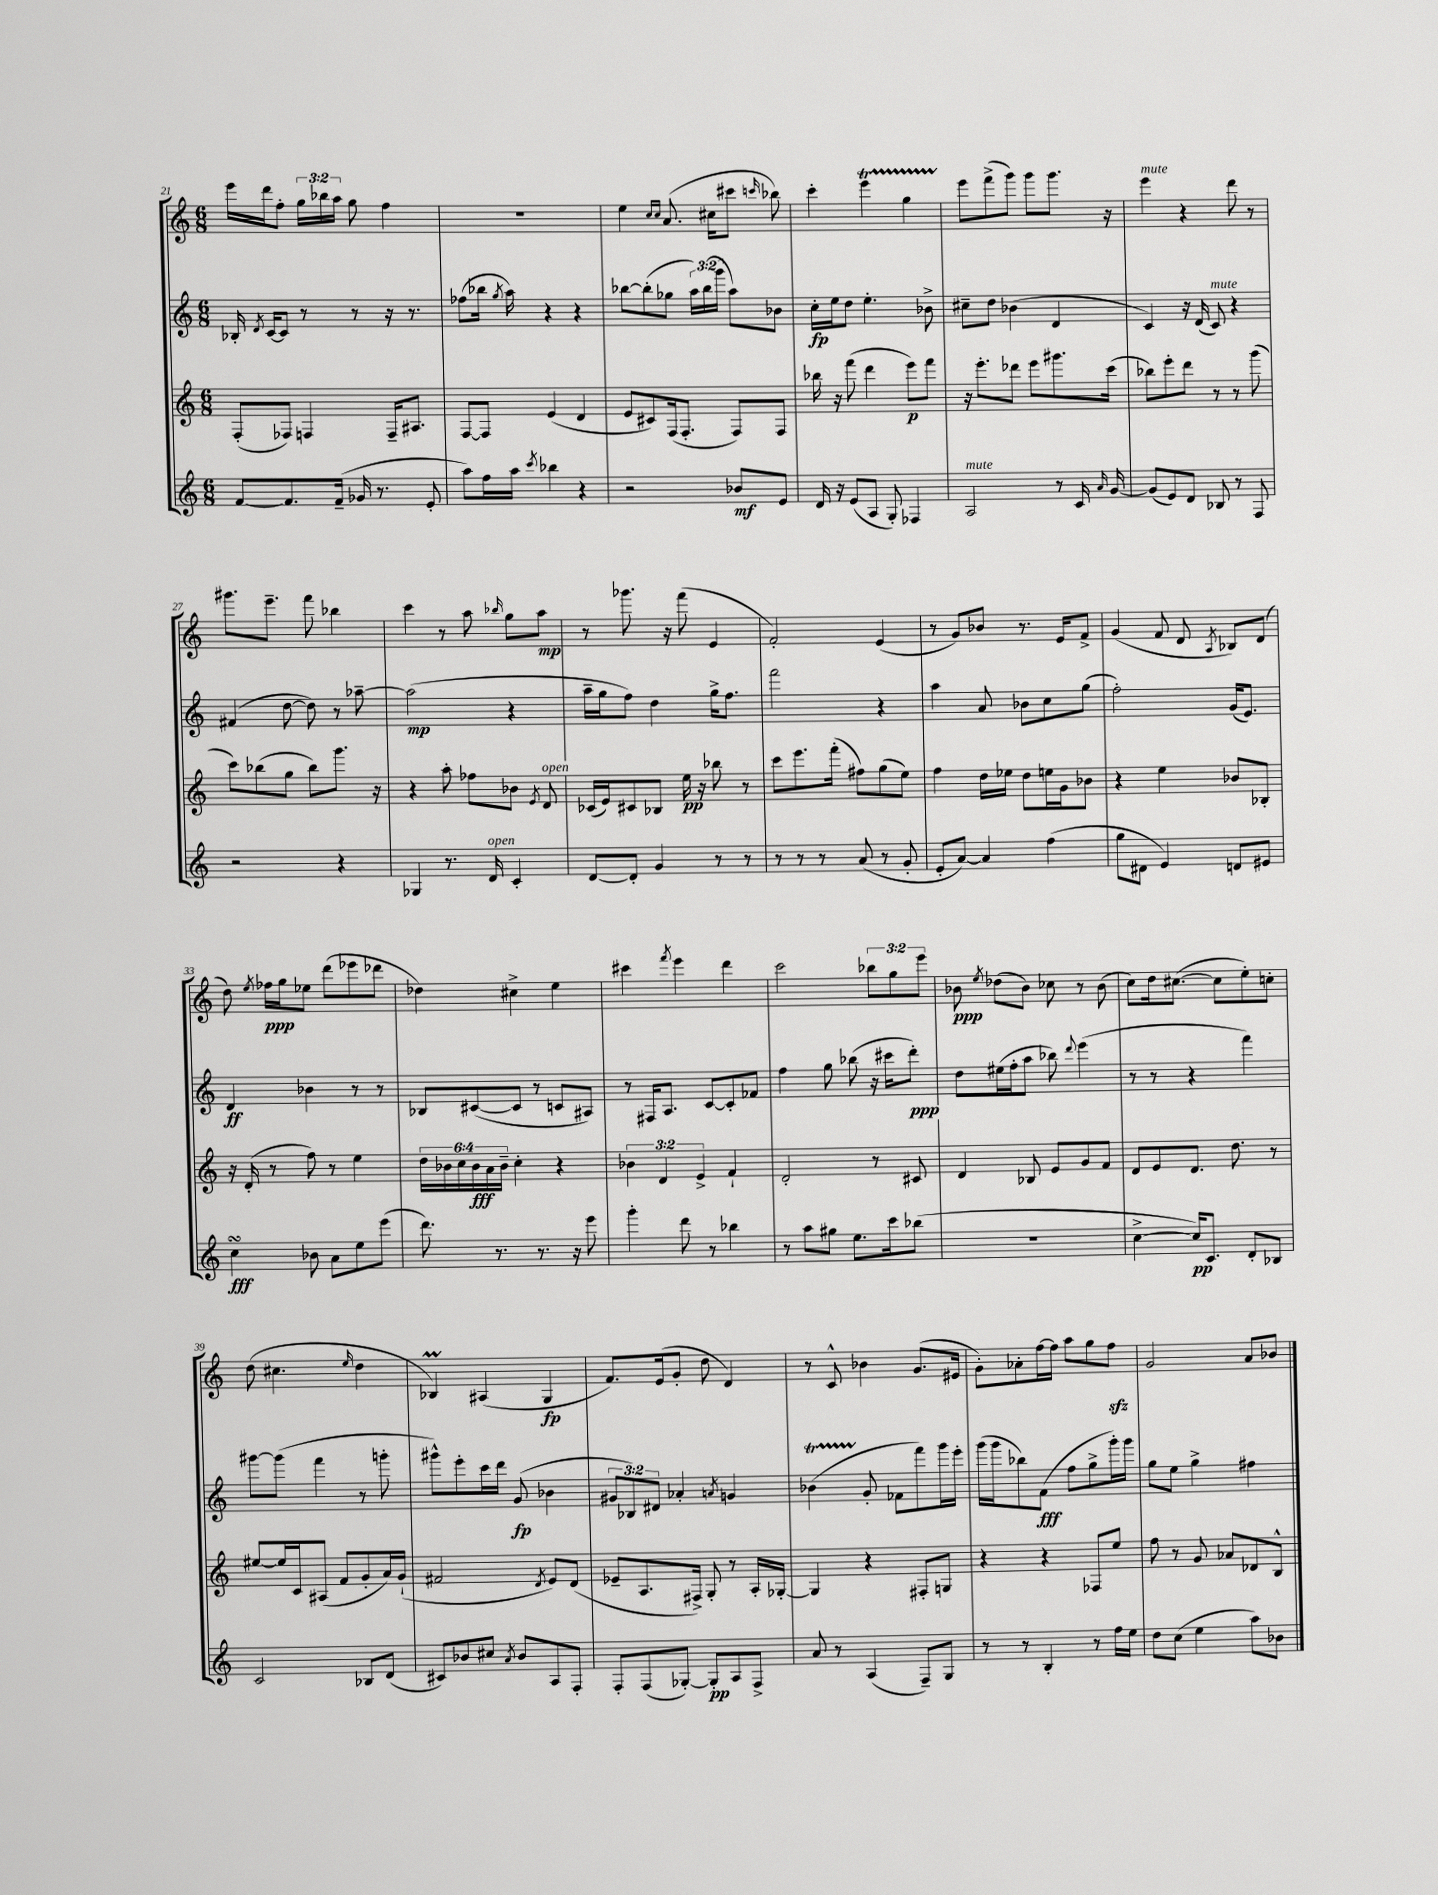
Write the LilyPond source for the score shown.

<<
\new StaffGroup <<
\new Staff = "s0" {
    \clef treble \key c \major \numericTimeSignature \time 6/8 \override Staff.TupletNumber.text = #tuplet-number::calc-fraction-text
    \autoBeamOff e'''16[ d'''16 f''8]-. \tuplet 3/2 { g''16[ bes''16 a''16] } g''8 f''4 |
    R2. |
    e''4 \grace { c''16[ c''16] } a'8.( cis''16[ cis'''8] \grace { c'''16 } bes''8) |
    c'''4-. e'''4\startTrillSpan g''4 |
    e'''8[\stopTrillSpan f'''8->( g'''8]) g'''8[ g'''8.] r16 |
    e'''4^\markup { \italic "mute" } r4 d'''8 r8 |
    gis'''8.[ e'''8.]-- f'''8 bes''4 |
    c'''4 r8 a''8 \grace { bes''16 } g''8[ a''8]\mp |
    r8 ges'''8. r16 f'''8( e'4 |
    f'2-.) e'4( |
    r8 g'8[) bes'8] r8. e'16[ f'8]-> |
    g'4( f'8 d'8 \acciaccatura { a8 } bes8[) d'8]( |
    d''8) \acciaccatura { e''8 } fes''16[\ppp g''16 ees''8] d'''8[( ees'''8 des'''8] |
    des''4) cis''4-> e''4 |
    cis'''4 \acciaccatura { f'''8 } e'''4 d'''4 |
    c'''2 \tuplet 3/2 { bes''8[ g''8 e'''8] } |
    bes'8\ppp \acciaccatura { e''8 } des''8[( bes'8]) ces''8 r8 bes'8( |
    c''8[) d''16 cis''8.]~( cis''8[ e''8-.) c''8]-. |
    d''8( cis''4. \grace { e''16 } d''4 |
    bes4\prall) ais4( g4\fp |
    f'8.[) e'16( g'8]-. d''8 d'4) |
    r8 c'8-^ bes'4 g'8.[( eis'16] |
    g'8[-.) aes'8-. f''16~ f''16] a''8[ g''8 f''8]\sfz |
    g'2 a'8[ bes'8] \bar "|." |
}
\new Staff = "s1" {
    \clef treble \key c \major \numericTimeSignature \time 6/8 \override Staff.TupletNumber.text = #tuplet-number::calc-fraction-text
    \autoBeamOff bes16-. \acciaccatura { d'8 } c'16[~ c'8] r8 r8 r16 r8. |
    fes''8[( bes''16] \acciaccatura { g''8 } a''16) r4 r4 |
    bes''8[~ bes''8-.( ges''8] \tuplet 3/2 { a''16[) bes''16( g'''16] } a''8[) bes'8] |
    c''16[-.\fp e''16 d''8] e''4.-. bes'8-> |
    cis''8[-- d''8] bes'4( d'4 |
    c'4) r16 d'16( c'8^\markup { \italic "mute" }) r4 |
    fis'4( d''8~ d''8) r8 aes''8~-- |
    aes''2\mp( r4 |
    a''16[-- g''16 f''8]) d''4 g''16[-> f''8.] |
    f'''2 r4 |
    a''4 a'8 bes'8[ c''8 g''8]( |
    f''2-.) g'16[( e'8.]) |
    d'4\ff bes'4 r8 r8 |
    bes8[ cis'8~( cis'8] r8 c'8[ ais8]) |
    r8 fis16[ a8.] c'8[~ c'8-. fes'8] |
    f''4 g''8 bes''8( r16 cis'''16[ d'''8]-.\ppp) |
    d''8[ eis''16( f''16-. a''8] bes''8) \appoggiatura { d'''8 } e'''4( |
    r8 r8 r4 f'''4) |
    gis'''8[~ gis'''8]( f'''4 r8 g'''8-. |
    gis'''8[-^) e'''8-. c'''16 d'''16] g'8\fp( bes'4 |
    \tuplet 3/2 { gis'8[ bes8) dis'8] } aes'4-. \acciaccatura { a'8 } g'4 |
    bes'4\startTrillSpan( g'8-.\stopTrillSpan fes'8[ f'''8) g'''16 e'''16]-. |
    g'''16[( g'''16 bes''8) f'8]\fff( f''8[ g''8-> g'''16-.) g'''16] |
    g''8[ e''8] g''4-> fis''4 \bar "|." |
}
\new Staff = "s2" {
    \clef treble \key c \major \numericTimeSignature \time 6/8 \override Staff.TupletNumber.text = #tuplet-number::calc-fraction-text
    \autoBeamOff f8[-.( fes8]) f4 f16[-- ais8.] |
    f8[~ f8] e'4( d'4 |
    e'8[ cis'8) f16( f8.]-. f8[) f8] |
    bes''16 r16 f'''8( d'''4 e'''8[\p) f'''8] |
    r16 e'''8.[-. des'''8] e'''8[ gis'''8. c'''16]( |
    bes''8[) e'''8-. d'''8] r8 r8 g'''8( |
    c'''8[) bes''8( g''8] bes''8[) g'''8.] r16 |
    r4 a''8-. fes''8[ bes'8] \acciaccatura { e'8 } d'8^\markup { \italic "open" } |
    ces'16[( e'16) cis'8 bes8] e''16\pp r16 bes''8 r8 |
    c'''8[ e'''8. f'''16]-.( fis''8[) g''8( e''8]) |
    f''4 d''16[ ees''16] d''8[ e''16 g'16 bes'8] |
    r4 e''4 bes'8[ bes8]-. |
    r16 d'16-.( r8 f''8) r8 e''4 |
    \tuplet 6/4 { d''16[ bes'16 c''16 bes'16\fff a'16 bes'16]-- } c''4-. r4 |
    \tuplet 3/2 { bes'4 d'4 e'4-> } f'4-! |
    d'2-. r8 cis'8 |
    d'4 bes8 e'8[ g'8 f'8] |
    d'8[ e'8 d'8.] d''8. r8 |
    eis''8[~ eis''16 c'16 ais8]( f'8[ g'8-. a'16) g'16]-!( |
    fis'2 \acciaccatura { d'8 } e'8[) d'8]( |
    ees'8[-- a8. fis16]->) g8-. r8 a16[-. ges16]~-. |
    ges4 r4 fis8[-. g8] |
    r4 r4 fes8[ e''8] |
    f''8 r8 g'8 aes'8[ des'8 b8]-^ \bar "|." |
}
\new Staff = "s3" {
    \clef treble \key c \major \numericTimeSignature \time 6/8
    \autoBeamOff f'8[~ f'8. f'16]--( ges'16 r8. e'8-. |
    a''8[) f''16 a''16] \acciaccatura { c'''8 } bes''4 r4 |
    r2 bes'8[\mf e'8] |
    d'16 r16 e'8[( a8] g8-.) fes4 |
    a2^\markup { \italic "mute" } r8 c'16 \grace { a'16 } g'16~ |
    g'8[( e'8) d'8] bes8 r8 f8 |
    r2 r4 |
    ges4 r8. d'16^\markup { \italic "open" } c'4-. |
    d'8[~ d'8]-. g'4 r8 r8 |
    r8 r8 r8 a'8( r8 g'8-. |
    e'8[-. a'8]~) a'4 f''4( |
    g''8[ dis'8] e'4) d'8[ eis'8] |
    c''4\turn\fff bes'8 a'8[ e''8 e'''8]( |
    d'''8.) r8. r8. r16 e'''8 |
    g'''4-. d'''8 r8 bes''4 |
    r8 a''8[ gis''8] e''8.[ c'''16 bes''8]( |
    R2. |
    c''4~-> c''16[\pp) c'8.] d'8[-. bes8] |
    c'2 bes8[ d'8]( |
    cis'8[) bes'8 cis''8] \acciaccatura { a'8 } bes'8[ a8 f8]-. |
    f8[-. f8( ges8]~-.) ges8[-.\pp a8 f8]-> |
    a'8 r8 a4( f8[--) g8] |
    r8 r8 b4-. r8 f''16[ e''16] |
    d''8[ c''8]( e''4 a''8[) bes'8] \bar "|." |
}
>>
>>
\layout { \context { \Score currentBarNumber = #21 } }
